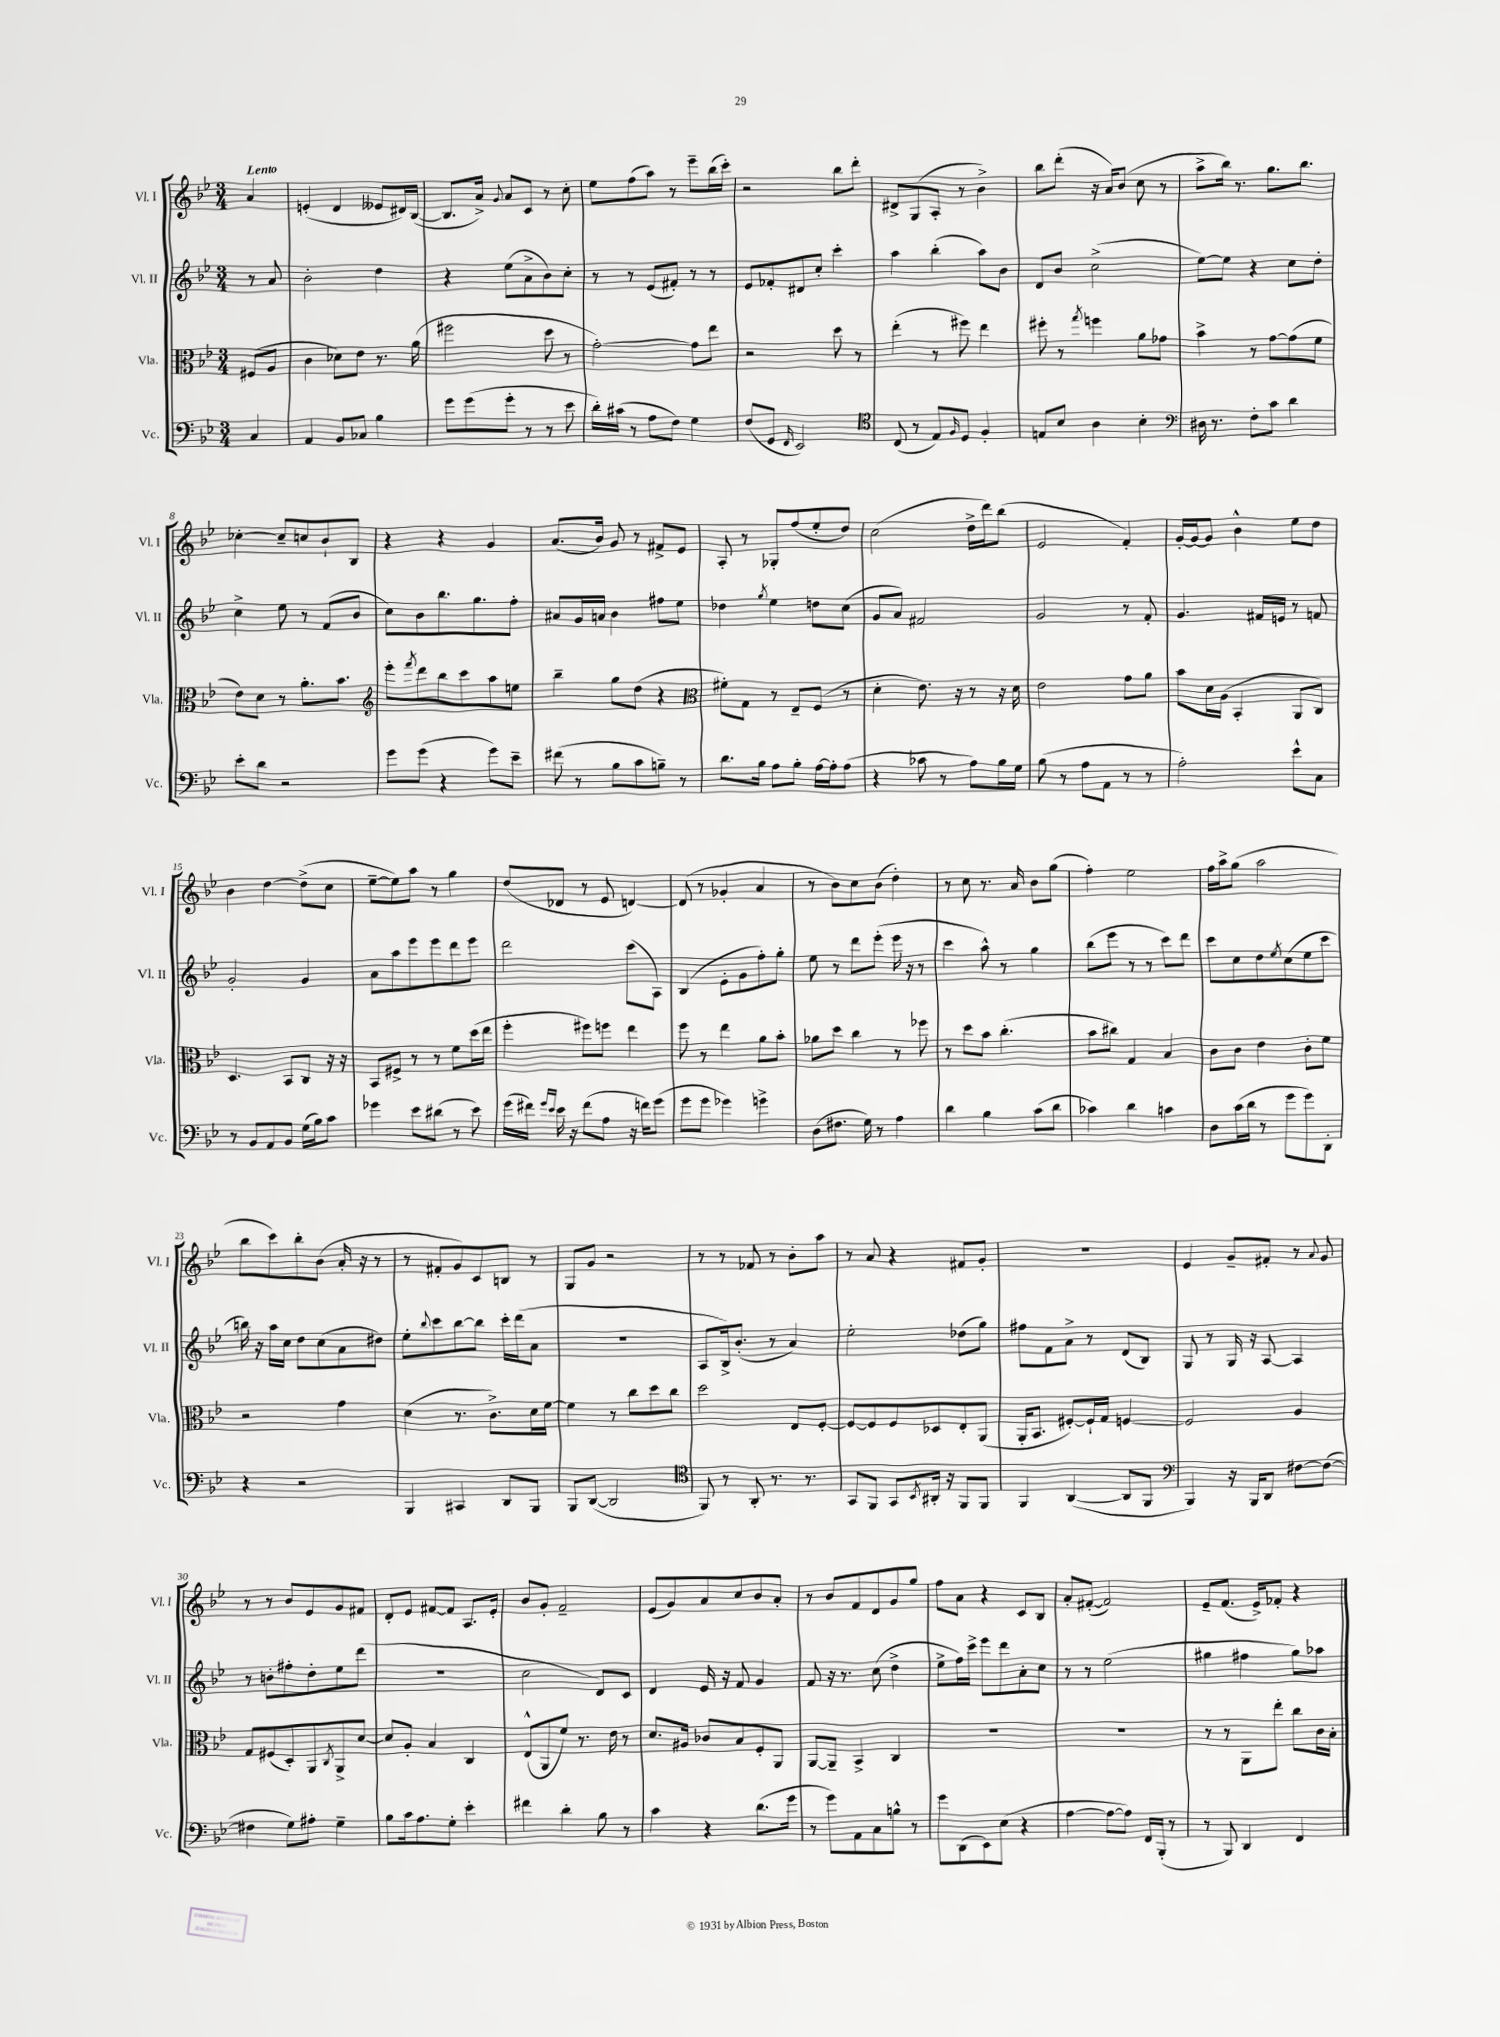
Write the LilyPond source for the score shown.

<<
\new StaffGroup <<
\new Staff = "s0" \with { instrumentName = "Vl. I" shortInstrumentName = "Vl. I" } {
    \clef treble \key bes \major \numericTimeSignature \time 3/4 \partial 4 \tempo "Lento"
    a'4 |
    e'4-.( d'4 eeses'8 dis'16) bes16~( |
    bes8. a'16->) \appoggiatura { g'8 } a'8 c'8 r8 c''8-. |
    ees''8 f''8( a''8) r8 ees'''8-- bes''16( c'''16-.) |
    r2 bes''8 d'''8-. |
    dis'8-> g8( a8-. r8 bes'4->) |
    bes''8 d'''8-.( r16 a'16) bes'8( c''8 r8 |
    a''8-> bes''16) r8. g''8. bes''8. |
    ces''4~-. ces''8-- c''8 bes'8-! bes8 |
    r4 r4 g'4 |
    a'8.( bes'16) g'8 r8 fis'8-> ees'8 |
    a8-. r8 ges8-. f''8( ees''8-. d''8) |
    c''2( d''16-> d'''16) bes''8( |
    ees'2 f'4-.) |
    g'16~-. g'16~ g'8 bes'4-^ ees''8 d''8 |
    bes'4 d''4~ d''8->( c''8 |
    ees''8~-- ees''8) a''8 r8 g''4 |
    d''8( des'8 r8 ees'8 d'4~) |
    d'8( r8 ges'4-. a'4 |
    r8 bes'8) c''8 bes'8( d''4-.) |
    r8 c''8 r8. a'16 bes'8 g''8( |
    f''4-.) ees''2 |
    f''16 a''16-> g''8( a''2 |
    bes''8 c'''8) bes''8-. bes'8( a'16-. r16 r8 |
    r8 fis'8-. g'8) c'8 b8 r8 |
    g8 g'8 r2 |
    r8 r8 fes'8 r8 bes'8-. a''8 |
    r8 a'8 r4 fis'8 g'8-. |
    R2. |
    ees'4 g'8-- fis'8-. r8 \appoggiatura { a'8 } g'8 |
    r8 r8 bes'8 ees'8 g'8 fis'8 |
    d'8-. ees'8 fis'8~ fis'8 a8. ees'16-. |
    bes'8 g'8-. f'2-- |
    ees'8( g'8) a'8 c''8 bes'8 a'8-. |
    r8 bes'8 f'8 d'8 g'8 g''8 |
    f''8 a'8 r4 c'8 bes8 |
    a'8-. fis'8~-.( fis'2) |
    ees'8-- f'8.( ees'16->) fes'8-. r4 \bar "|." |
}
\new Staff = "s1" \with { instrumentName = "Vl. II" shortInstrumentName = "Vl. II" } {
    \clef treble \key bes \major \numericTimeSignature \time 3/4 \partial 4
    r8 a'8 |
    bes'2-. d''4 |
    r4 ees''8( a'8-> bes'8) c''8-. |
    r8 r8 ees'8( fis'8-.) r8 r8 |
    ees'8 fes'8-. dis'8 c''8-. c'''4-. |
    a''4 bes''4-.( a''8) bes'8 |
    d'8 bes'8 c''2->( |
    ees''8~) ees''8 r4 c''8 d''8-. |
    c''4-> ees''8 r8 f'8( bes'8 |
    c''8) bes'8 bes''8. g''8. f''8-. |
    ais'8 g'16 a'16 bes'4 fis''8 ees''8 |
    des''4 \acciaccatura { g''8 } ees''4 d''8 c''8( |
    g'8 a'8) fis'2 |
    g'2 r8 f'8-. |
    g'4. fis'16 e'16 r8 f'8 |
    g'2-. g'4 |
    a'8 a''8 ees'''8 ees'''8 d'''8 ees'''8 |
    d'''2 c'''8( a8) |
    bes4( ees'8-. g'8 f''8-.) g''8-. |
    ees''8 r8 d'''8 ees'''8-.( ees'''16 r16 r8 |
    c'''4 a''8-^) r8 g''4 |
    bes''8( ees'''8 r8 r8 c'''8) d'''8 |
    c'''8 c''8 d''8 \acciaccatura { ees''8 } c''8( ees''8 c'''8 |
    b''16) r16 a''16 c''16 d''8 c''8( a'8 dis''8) |
    ees''8-. \appoggiatura { bes''8 } c'''8 bes''8~ bes''8 c'''16-. d'''16( a'8 |
    R2. |
    a8 bes16->) bes'8.-.( r8 a'4) |
    ees''2-. des''8( g''8) |
    fis''8 f'8 a'8-> r8 d'8( bes8) |
    g8 r8 g16 r16 a8~ a4 |
    r8 b'8-. fis''8-. d''8-. ees''8 d'''8( |
    R2. |
    c''2 d'8) c'8 |
    d'4 ees'16 r16 f'8 g'4 |
    f'8 r16 r8. c''8( d''4-> |
    ees''8-> f''16) c'''16-> ees'''8 d'''8 a'8-. c''8 |
    r8 r8 ees''2( |
    gis''4 fis''4 gis''8) aes''8 \bar "|." |
}
\new Staff = "s2" \with { instrumentName = "Vla." shortInstrumentName = "Vla." } {
    \clef alto \key bes \major \numericTimeSignature \time 3/4 \partial 4
    fis8( a8 |
    c'4 des'8) ees'8 r8. a'16( |
    fis''2 d''8 r8 |
    g'2~-.) g'8 ees''8 |
    r2 d''8 r8 |
    ees''4-.( r8 fis''8) ees''4 |
    fis''8-. r8 \acciaccatura { g''8 } f''4 a'8 ges'8 |
    bes'4-> r8 g'8~ g'8( f'8 |
    ees'8) d'8 r8 a'8.-. bes'8. |
    \clef treble ees'''8-. \acciaccatura { f'''8 } d'''8 bes''8 c'''8 a''8 e''8 |
    bes''4-- g''8 d''8( r4 |
    \clef alto fis'8-.) g8 r8 ees8-- f8( r8 |
    d'4-. ees'8.) r16 r8 r16 d'16 |
    ees'2 g'8 a'8 |
    bes'8 d'16 a16( bes,4-. a,8 c8) |
    d4. bes,8 c8 r16 r16 |
    bes,8 fis8-> r8 r8 f'8 d''16( ees''16 |
    f''4-. fis''8) f''8 ees''4 |
    f''8 r8 ees''4 a'8 bes'8-. |
    aes'8 d''8 c''4 r8 fes''8 |
    r8 d''8 bes'8 c''4.-.( |
    bes'8 cis''8) g4 bes4 |
    c'8 c'8 ees'4 c'8-. f'8 |
    r2 g'4 |
    d'4( r8. c'8.->) d'16 f'16~ |
    f'4 r8 c''8 d''8 c''8 |
    d''2 ees8 f8~-. |
    f8~ f8 f8 des8 ees8-. a,8( |
    a,16-. bes,8. fis8~-.) fis16-! g16 f4~ |
    f2 a4 |
    g8 fis8( d8-.) a,8 \acciaccatura { c8 } a,8-> d'8~ |
    d'8 a8-. bes4 c4 |
    ees8-^( a,8 f'8) r8. ees'16 r8 |
    d'8. ais16 ces'8 bes8 f8-. a,8 |
    a,8~ a,8-- bes,4-> c4 |
    R2. |
    R2. |
    r8 r8 a,8 ees''8-. c''8 c'16 bes16-. \bar "|." |
}
\new Staff = "s3" \with { instrumentName = "Vc." shortInstrumentName = "Vc." } {
    \clef bass \key bes \major \numericTimeSignature \time 3/4 \partial 4
    c4 |
    a,4 bes,8 ces8 bes4 |
    g'8 g'8( g'8-. r8 r8 ees'8 |
    d'16-.) cis'16( r8 a8 f8) g4 |
    f8( g,8 \grace { f,16 } ees,2) |
    \clef tenor c8( r8 ees8) \grace { f16 } d8 f4-. |
    e8 bes8 a4 bes4-. |
    \clef bass dis16 r8. f8-. c'8 d'4 |
    ees'8-. d'8 r2 |
    g'8 g'8( r4 g'8) ees'8-- |
    fis'8( r8 bes8 c'8 b8--) r8 |
    d'8. bes16 a8 bes8-. a16~ a16-. a8( |
    r4 ces'8 r8 a8) bes16 g16 |
    bes8( r8 a8 a,8 r8 r8 |
    a2-.) ees'8-^ c8 |
    r8 bes,8 a,8 bes,8 g16( bes16) c'8 |
    ges'4 ees'8 dis'8( r8 ees'8) |
    g'16( fis'16) \grace { g'16 ees'16 } ees'16 r16 fis'8( a8 r16 f'16) g'8( |
    g'8 g'8 ges'4) g'4-> |
    d8( fis8. g16) r8 a4 |
    d'4 bes4 c'8( d'8 |
    ces'4) d'4 c'4 |
    d8 c'16( d'16 r8 g'8 g'8) d,8-. |
    r4 r2 |
    bes,,4 cis,4 d,8 bes,,8 |
    bes,,8 d,8~( d,2 |
    \clef tenor f,8) r8 a,8-. r8. r8. |
    g,8 f,8 g,8 \acciaccatura { bes,8 } ais,16-. r16 f,8 f,8 |
    f,4 a,4~( a,8 f,8 |
    \clef bass bes,,4) r16 bes,,16 d,8 fis8~ fis8~( |
    fis4 g8) ais8-. g4-- |
    bes8 c'16 a8. g8-. ees'4-. |
    fis'4 d'4-. bes8 r8 |
    c'4 r4 d'8.( g'16 |
    r8 g'8) a,8 c8 b8-^ r8 |
    g'8 d,8( ees,8) ees8( r4 |
    a4~ a8~ a8) f,16 bes,,16-.( r8 |
    r8 bes,,8) d,4 f,4 \bar "|." |
}
>>
>>
